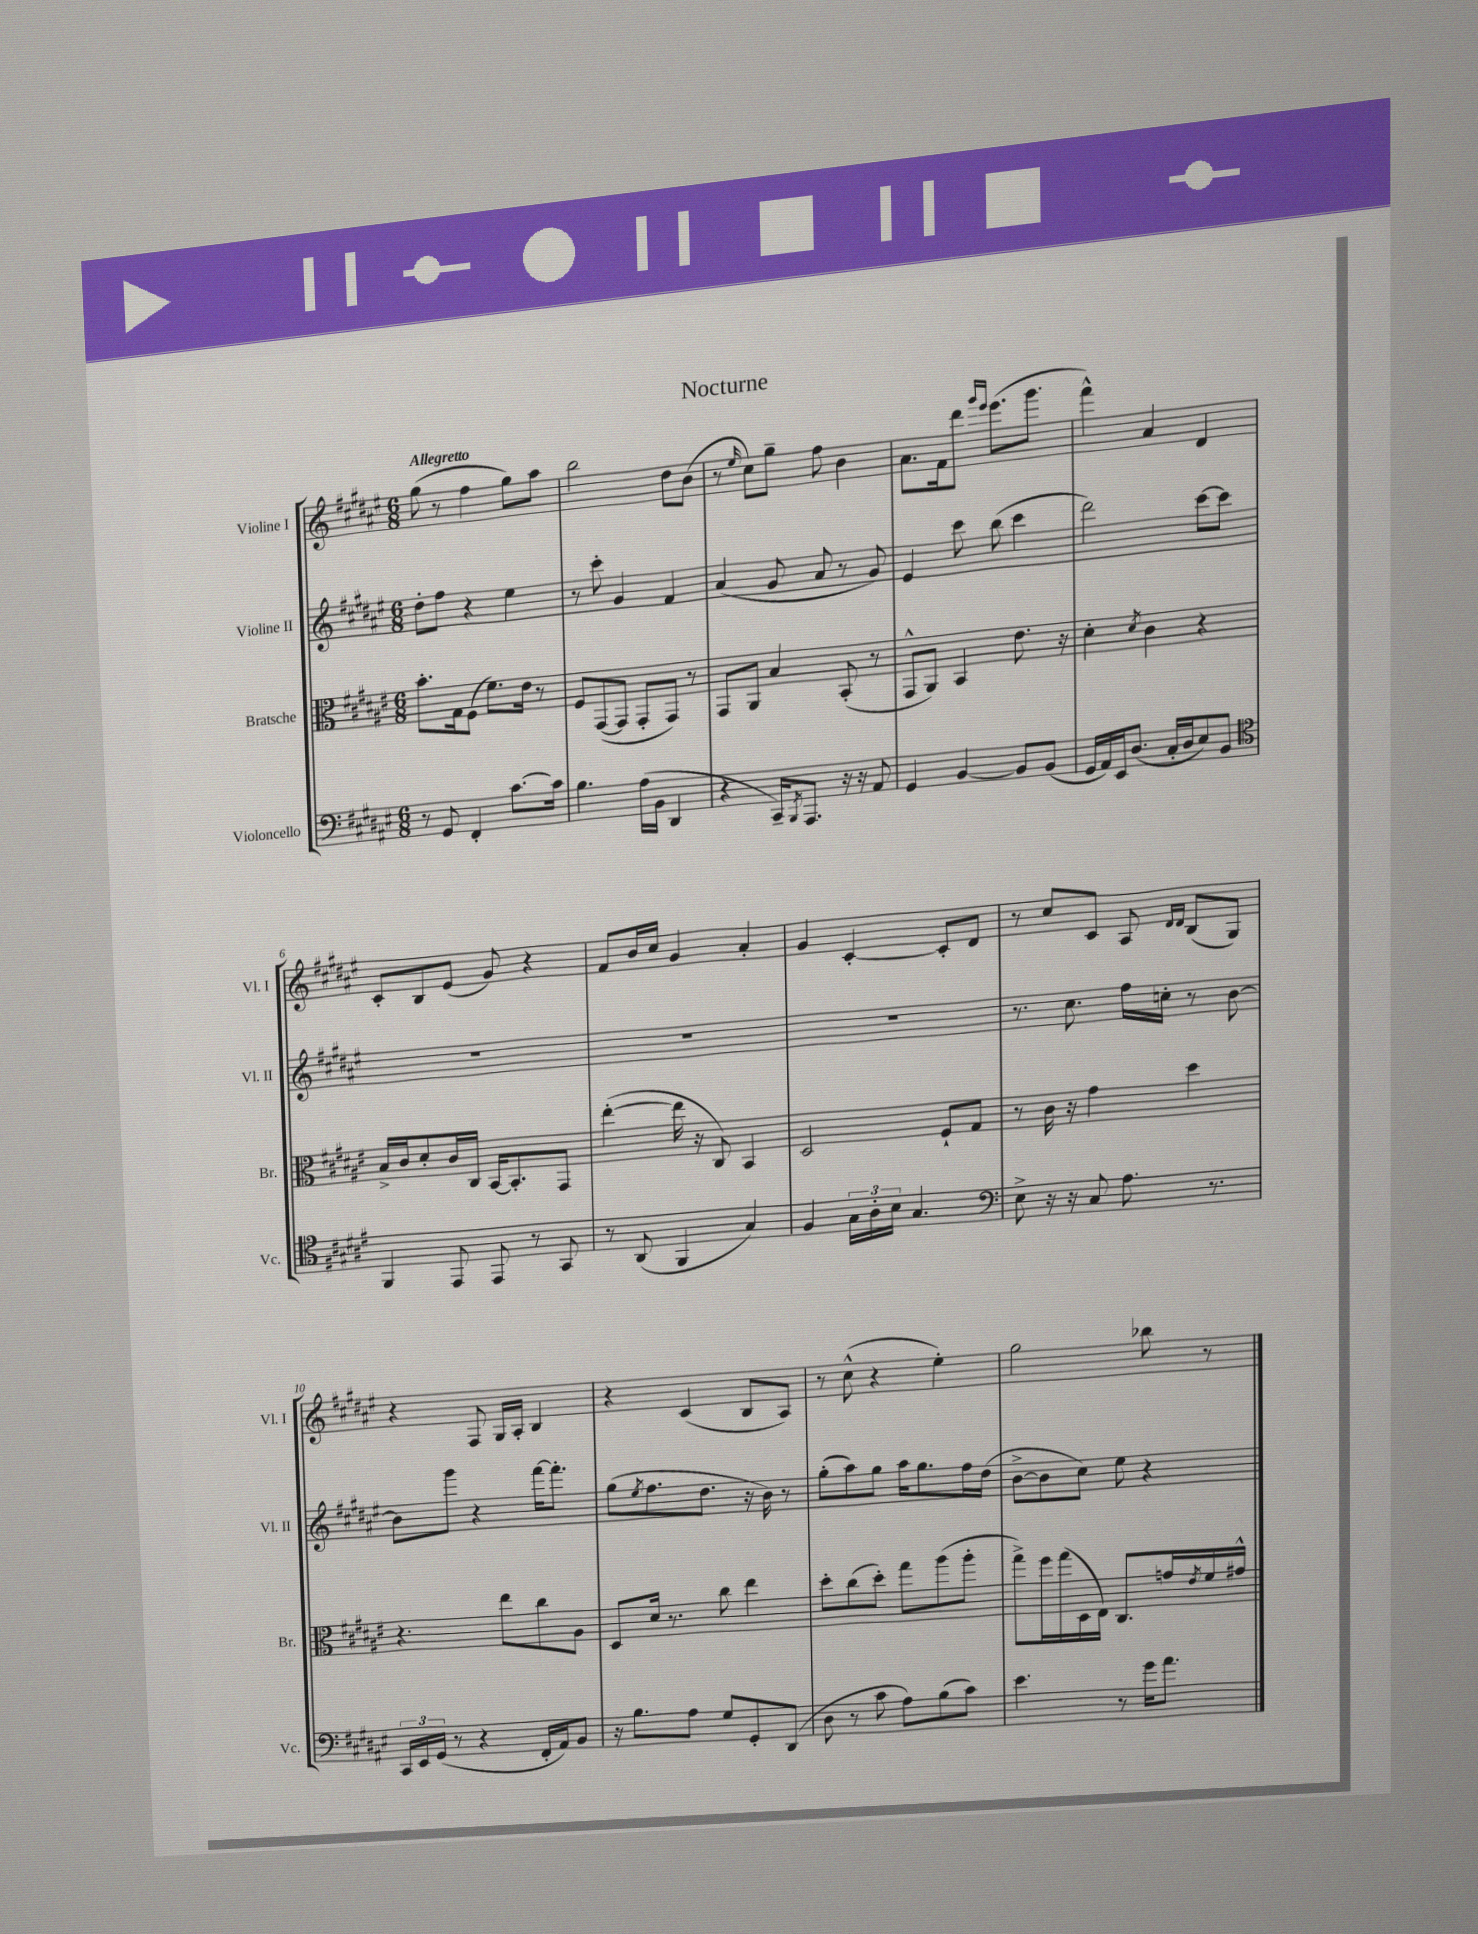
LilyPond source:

\header { title = "Nocturne" }
<<
\new StaffGroup <<
\new Staff = "s0" \with { instrumentName = "Violine I" shortInstrumentName = "Vl. I" } {
    \clef treble \key fis \major \numericTimeSignature \time 6/8 \tempo "Allegretto"
    gis''8( r8 fis''4 gis''8) ais''8 |
    b''2 dis''8 b'8( |
    r8 \grace { eis''16 } cis''8) gis''8-- fis''8 b'4 |
    ais'8. fis'16 dis'''8 \grace { gis'''16 eis'''16 } eis'''8.( gis'''8. |
    fis'''4-^) ais'4 dis'4 |
    cis'8-. b8 eis'8( gis'8) r4 |
    fis'8 b'16 cis''16 gis'4 ais'4-. |
    gis'4 cis'4~-. cis'8-. dis'8 |
    r8 cis''8 cis'8 ais8 \grace { dis'16 dis'16 } b8( gis8) |
    r4 fis8 gis16 ais16-. b4 |
    r4 cis'4( b8 ais8) |
    r8 cis''8-^( r4 eis''4-.) |
    gis''2 bes''8 r8 \bar "|." |
}
\new Staff = "s1" \with { instrumentName = "Violine II" shortInstrumentName = "Vl. II" } {
    \clef treble \key fis \major \numericTimeSignature \time 6/8
    dis''8-. fis''8 r4 eis''4 |
    r8 cis'''8-. gis'4 fis'4 |
    ais'4( gis'8 ais'8 r8 gis'8) |
    eis'4 cis'''8 b''8( cis'''4 |
    dis'''2) cis'''8~ cis'''8 |
    R2. |
    R2. |
    R2. |
    r8. cis''8. fis''16 c''16-. r8 b'8~ |
    b'8 gis'''8 r4 fis'''16~ fis'''8.-. |
    gis''8( \acciaccatura { eis''8 } fis''8. dis''8. r16 b'16) r8 |
    gis''8-.( ais''8) gis''8 ais''16 gis''8. fis''16 dis''16( |
    b'8~-> b'8 cis''8) eis''8 r4 \bar "|." |
}
\new Staff = "s2" \with { instrumentName = "Bratsche" shortInstrumentName = "Br." } {
    \clef alto \key fis \major \numericTimeSignature \time 6/8
    b'8.-. gis16 fis8( fis'8.) eis'16 r8 |
    fis8 gis,8~( gis,8 gis,8-. gis,8) r8 |
    gis,8 ais,8 b4 b,8-.( r8 |
    gis,8-^ ais,8) b,4 eis'8. r16 |
    dis'4-. \acciaccatura { dis'8 } cis'4 r4 |
    b16-> cis'16 dis'8-. cis'16 cis16 b,16~ b,8.-. gis,8 |
    eis''4~-.( eis''16 r16 cis8) b,4 |
    dis2 fis8-! gis8 |
    r8 cis'16 r16 gis'4 dis''4 |
    r4. eis''8 cis''8 ais8 |
    dis8 dis'16 r8. cis''8 eis''4 |
    dis''8-. cis''8( dis''8-.) gis''8 ais''8( ais''8-. |
    gis''8->) fis''16 gis''16( dis16 eis16) cis8. g'16 \acciaccatura { eis'8 } fis'16 gis'16-^ \bar "|." |
}
\new Staff = "s3" \with { instrumentName = "Violoncello" shortInstrumentName = "Vc." } {
    \clef bass \key fis \major \numericTimeSignature \time 6/8
    r8 gis,8 fis,4-. cis'8.~ cis'16 |
    b4. ais16( b,16 dis,4 |
    r4 cis,16--) \acciaccatura { b,,8 } ais,,8. r16 r16 ais,8 |
    gis,4 b,4~ b,8 b,8( |
    gis,16 ais,16) eis,16 dis8.( cis16-. dis16 eis8) b,8 |
    \clef tenor fis,4 eis,8 eis,8 r8 gis,8 |
    r8 ais,8( fis,4 gis4) |
    fis4 \tuplet 3/2 { gis16 ais16-. b16 } gis4. |
    \clef bass eis8-> r16 r16 cis8 ais8. r8. |
    \tuplet 3/2 { cis,16 eis,16 gis,16( } r8 r4 fis,16-. ais,16) b,8 |
    r16 b8. ais8 gis8 gis,8-. dis,8( |
    dis8 r8 cis'8 ais8) b8( cis'8) |
    eis'4. r8 gis'16 ais'8. \bar "|." |
}
>>
>>
